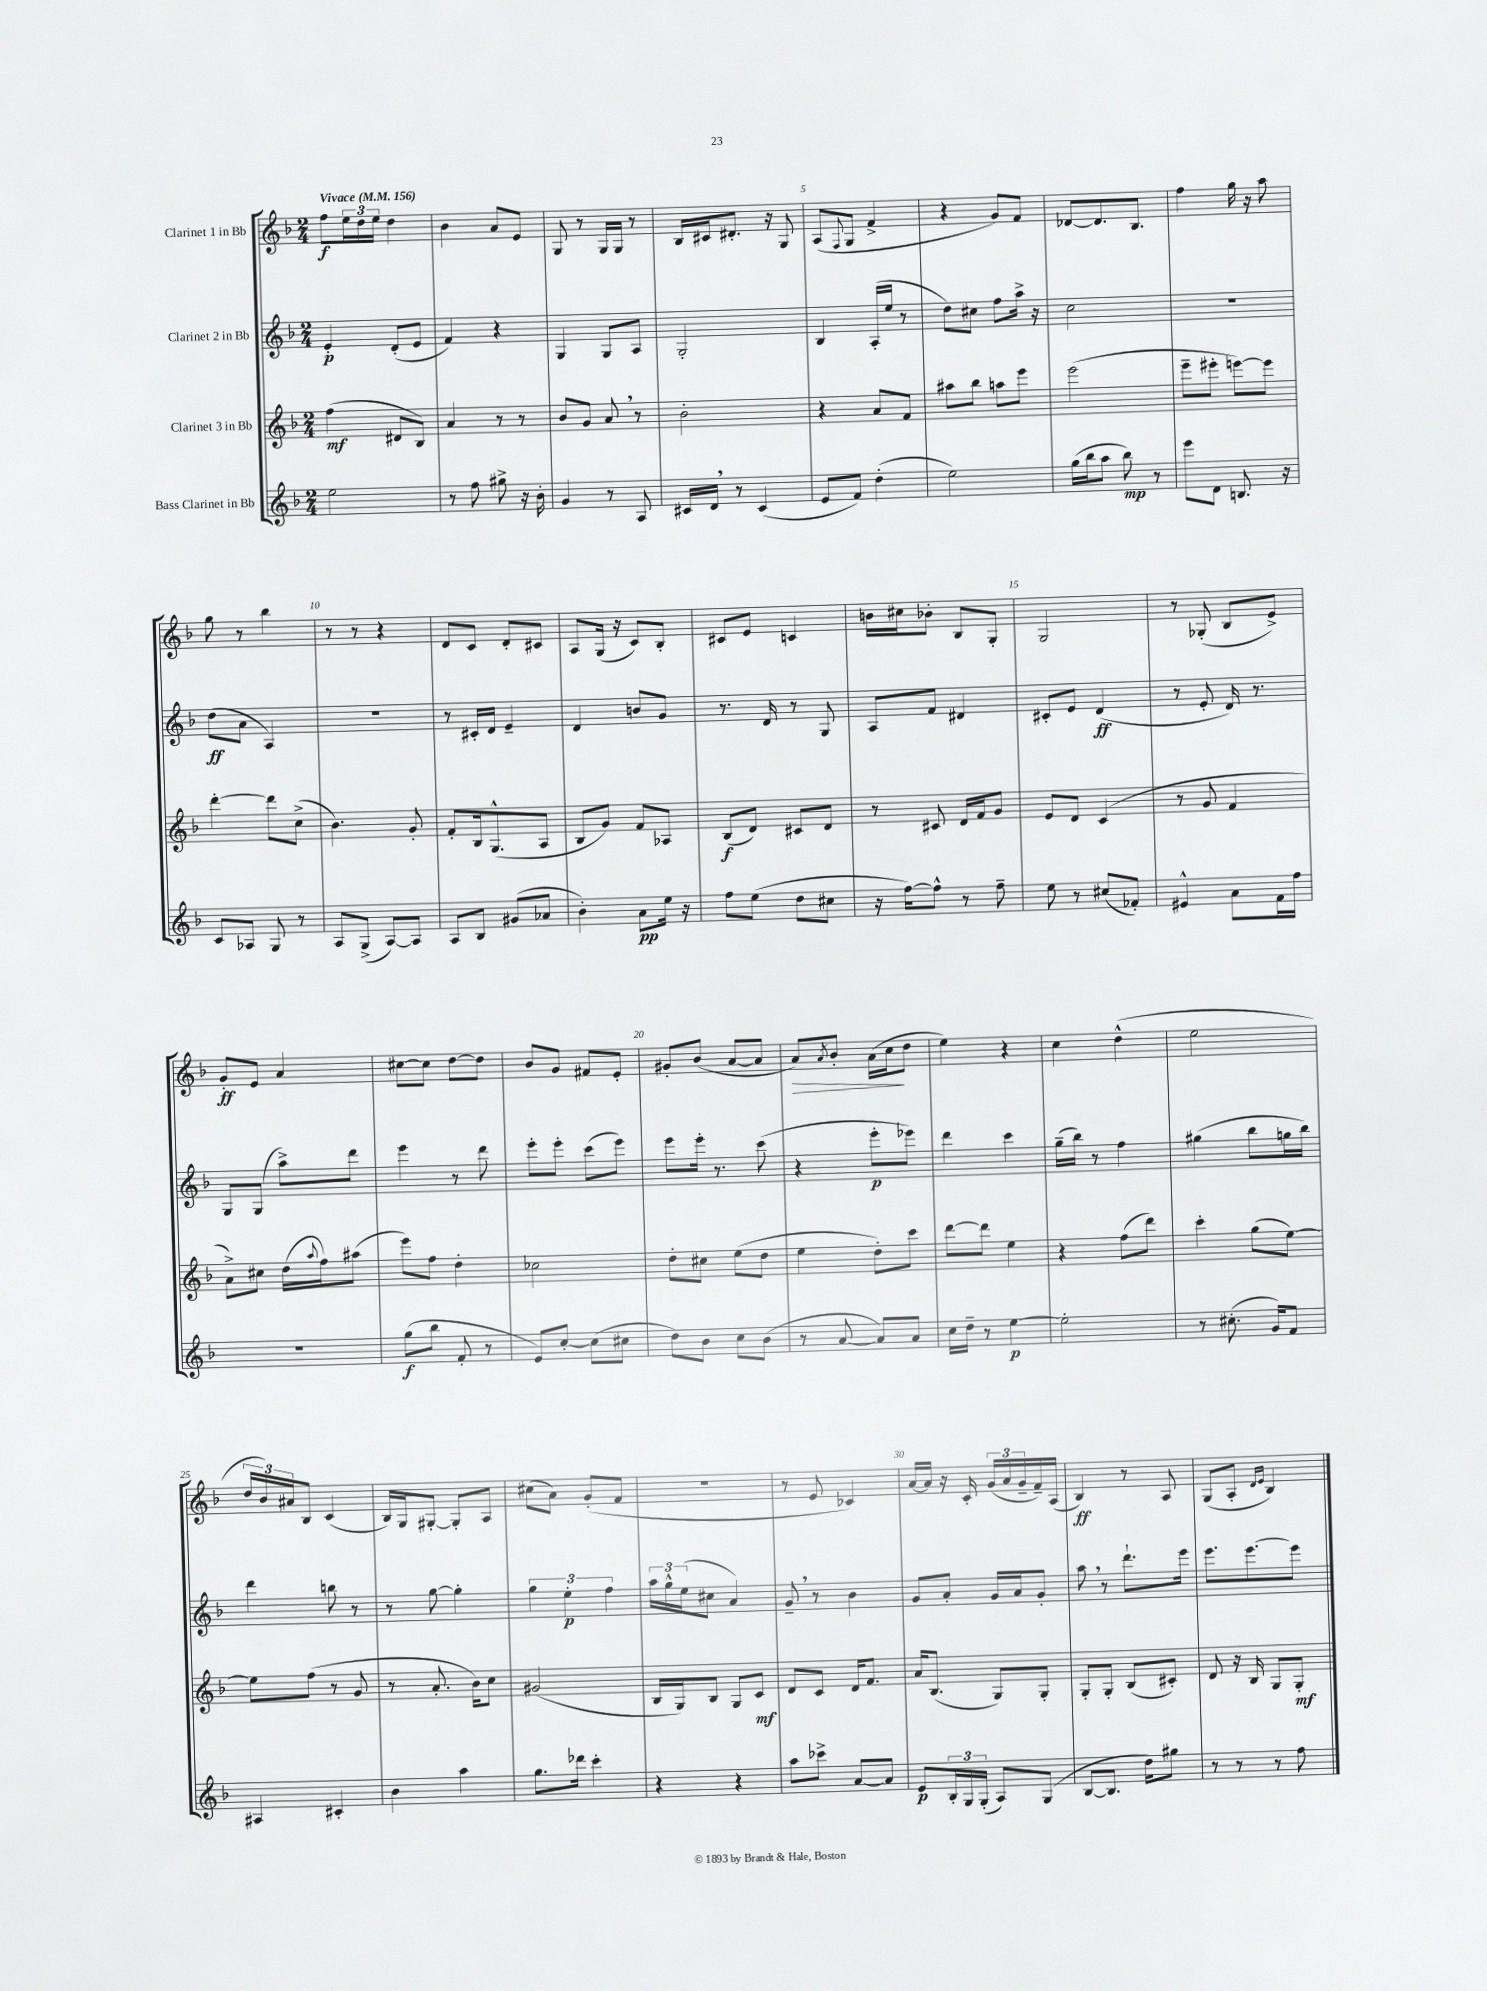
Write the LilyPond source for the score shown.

<<
\new StaffGroup <<
\new Staff = "s0" \with { instrumentName = "Clarinet 1 in Bb" } {
    \clef treble \key f \major \numericTimeSignature \time 2/4 \tempo "Vivace" 4 = 156
    f''8\f \tuplet 3/2 { e''16 d''16 e''16 } d''4 |
    bes'4 a'8 e'8 |
    g8 r8 g16 g16 r8 |
    bes16 cis'16 dis'8.-. r16 g8 |
    a8( \appoggiatura { f8 } g8 f'4-> |
    r4 g'8) f'8 |
    des'8~ des'8. bes8. |
    f''4 g''16 r16 a''8 |
    g''8 r8 bes''4 |
    r8 r8 r4 |
    d'8 c'8 d'8-. cis'8 |
    a8 g16( r16 c'8) bes8-. |
    cis'8 e'8 c'4 |
    b'16 cis''16 bes'8-. bes8 g8-. |
    g2 |
    r8 ges8-.( bes8 e'8->) |
    g'8-.\ff e'8 a'4 |
    cis''8~ cis''8 d''8~ d''8 |
    bes'8 g'8 fis'8 e'8-. |
    gis'8-. bes'8( a'8~ a'8 |
    a'8\>) \acciaccatura { a'8 } bes'8-. a'16( c''16\! d''8 |
    e''4) r4 |
    c''4 d''4-^( |
    e''2 |
    \tuplet 3/2 { d''16 bes'16) ais'16 } bes8 c'4( |
    bes16) g16 gis8~-. gis8-. a8 |
    cis''8( a'8) g'8-.( f'8 |
    r2 |
    r8 e'8 ces'4) |
    a'16~ a'16 r16 c'16-. \tuplet 3/2 { g'16( a'16 g'16-- } f'16--) a16( |
    bes4\ff) r8 a8 |
    g8( a8-. \grace { d'16 e'16 } bes4) \bar "|." |
}
\new Staff = "s1" \with { instrumentName = "Clarinet 2 in Bb" } {
    \clef treble \key f \major \numericTimeSignature \time 2/4
    e'4-.\p d'8-.( e'8 |
    f'4) r4 |
    g4 g8 a8 |
    g2-. |
    bes4 a16-.( e''16 r8 |
    d''8) cis''8 f''8 a''16-> r16 |
    c''2 |
    R2 |
    d''8\ff( a'8 a4) |
    r2 |
    r8 cis'16-. d'16 e'4-- |
    d'4 b'8 g'8 |
    r8. d'16 r8 g8 |
    a8 f'8 dis'4 |
    cis'8-. e'8 d'4\ff( |
    r8 e'8-. d'16) r8. |
    g8 g8( a''8->) d'''8 |
    e'''4 r8 d'''8 |
    e'''8-. e'''8-. c'''8( e'''8) |
    e'''8 e'''16-. r8. c'''8( |
    r4 e'''8-.\p ees'''8) |
    d'''4 c'''4 |
    g''16--( bes''16) r8 f''4 |
    gis''4( bes''8 g''16 bes''16) |
    d'''4 b''8 r8 |
    r8 g''8~ g''4-. |
    \tuplet 3/2 { g''4 e''4-.\p f''4 } |
    \tuplet 3/2 { a''16 g''16-^ e''16( } cis''8 a'4) |
    g'8-- \breathe r8 bes'4 |
    g'8 a'8-. g'16 a'16 g'8-. |
    a''8 \breathe r8 d'''8.-! e'''16 |
    e'''8. e'''8.~ e'''8 \bar "|." |
}
\new Staff = "s2" \with { instrumentName = "Clarinet 3 in Bb" } {
    \clef treble \key f \major \numericTimeSignature \time 2/4
    f''4\mf( dis'8 bes8) |
    a'4 r8 r8 |
    bes'8 g'8 a'8 \breathe r8 |
    bes'2-. |
    r4 a'8 f'8 |
    ais''8 bes''8 a''8 e'''8 |
    e'''2( |
    e'''8-- eis'''8-. e'''8~) e'''8 |
    d'''4~-. d'''8 c''8->( |
    bes'4.) g'8-. |
    f'8-. bes16 g8.-^( a8 |
    bes8 g'8) f'8 aes8 |
    bes8\f( d'8) cis'8 d'8 |
    r8 cis'8 d'16 f'16 g'8 |
    e'8 d'8 c'4( |
    r8 g'8 f'4 |
    a'8->) cis''8 d''16( \appoggiatura { a''8 } f''16) ais''8( |
    e'''8) f''8 d''4-. |
    ces''2 |
    d''8-. cis''8 e''8( d''8 |
    e''4 d''8-.) c'''8 |
    d'''8~ d'''8 e''4 |
    r4 f''8( d'''8) |
    c'''4-. g''8( e''8~) |
    e''8 f''8( r8 g'8 |
    r8 a'8.-. bes'16) c''8 |
    gis'2( |
    bes16 g16) bes8 g8 c'8\mf |
    d'8 c'8 d'16 f'8. |
    a'16 bes8.( g8) g8-. |
    g8-. g8-. bes8( cis'8-.) |
    d'8 r16 bes16 g8 g8-.\mf \bar "|." |
}
\new Staff = "s3" \with { instrumentName = "Bass Clarinet in Bb" } {
    \clef treble \key f \major \numericTimeSignature \time 2/4
    e''2 |
    r8 f''8 gis''8-> r16 bes'16-. |
    g'4 r8 a8 |
    cis'16 d'16 \breathe r8 cis'4( |
    e'8 f'8) d''4-.( |
    e''2) |
    g''16( bes''16 a''8 bes''8\mp) r8 |
    e'''8 d'8 b8. r16 |
    c'8 aes8 g8 r8 |
    a8 g8->( a8~) a8 |
    a8 bes8 gis'8( aes'8 |
    bes'4-.) a'8\pp e''16 r16 |
    f''8 e''8( d''8 cis''8 |
    r16 f''16~) f''8-^ r8 f''8-- |
    e''8 r8 cis''8( fes'8-.) |
    eis'4-^ a'8 f'16 f''16 |
    R2 |
    g''8\f( bes''8 f'8-. r8 |
    e'8) c''8~-. c''8( cis''8 |
    d''8) bes'8 c''8 bes'8( |
    r8 a'8~ a'8) a'8 |
    c''16 d''16-- r8 e''4~\p |
    e''2-. |
    r8 cis''8.-.( g'16) f'8 |
    ais4 cis'4-. |
    bes'4 a''4 |
    g''8. des'''16 c'''4-. |
    r4 r4 |
    a''8 ces'''8-> a'8~ a'8 |
    e'8\p \tuplet 3/2 { bes16-. g16 g16-.( } a8) g8( |
    bes8~ bes8. d''16) gis''8 |
    r8 r8 r8 f''8 \bar "|." |
}
>>
>>
\layout { \context { \Score \override BarNumber.break-visibility = ##(#f #t #t) barNumberVisibility = #(every-nth-bar-number-visible 5) } }
